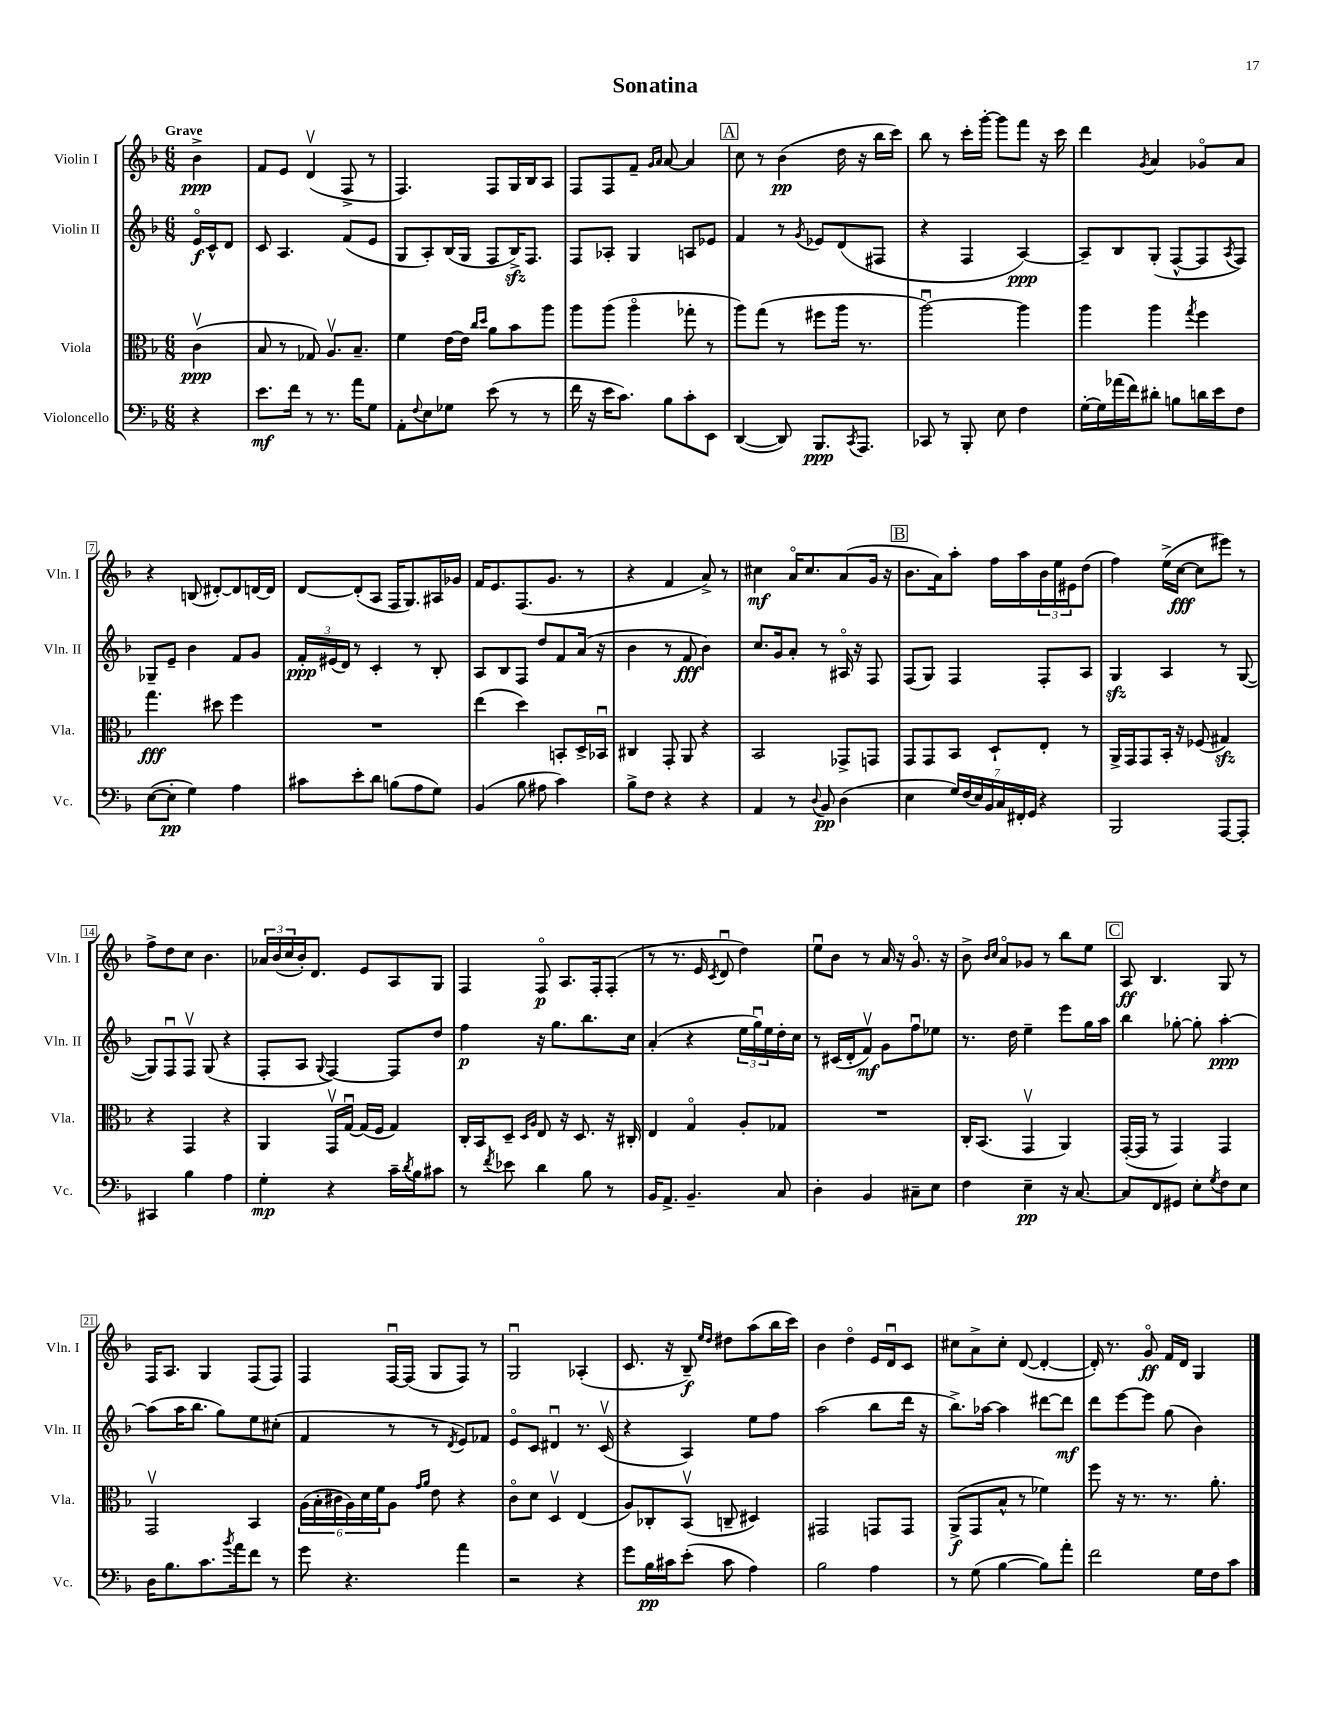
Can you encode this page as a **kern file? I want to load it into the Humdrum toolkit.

**kern	**kern	**kern	**kern
*staff4	*staff3	*staff2	*staff1
*clefF4	*clefC3	*clefG2	*clefG2
*k[b-]	*k[b-]	*k[b-]	*k[b-]
*M6/8	*M6/8	*M6/8	*M6/8
4r	(4cv	16eo	4b-^
.	.	16c^^	.
.	.	8d	.
=	=	=	=
8.e	8B-	8c	8f
.	8r	4.A	8e
16f	.	.	.
8r	8G-)	.	(4dv
8.r	8.Av	.	.
.	.	(8f	8F^
16a	8.B-~	.	.
8G	.	8e	8r
=	=	=	=
8AA'	4f	8G	4.F)
8qqF	.	.	.
8E	.	8A')	.
8G-	[16e	(16B-	.
.	16e]	16G	.
.	16qqcc	.	.
.	16qqdd	.	.
(8e	8a	8F	8F
8r	8b-	16B-^)	16G
.	.	8.F	16B-
8r	8aa	.	8A
=	=	=	=
16f	8aa	8F	8F
16r	.	.	.
16e	(8aa	8A-'	8F
8.c)	.	.	.
.	4aao	4G	8f~
.	.	.	16qqg
.	.	.	16qqa
8B-	.	.	[8a
8c'	8gg-'	8A	4a]
8EE	8r	8e-	.
=	=	=	=
([4DD	8aa)	4f	8cc
.	(8gg	.	8r
8DD])	8r	8r	(4b-
.	.	8qg	.
8.BBB-	8ff#	8e-	.
.	16aa	(8d	16dd
8qCC	.	.	.
8.AAA	8.r	.	16r
.	.	8F#	16bb-
.	.	.	16ccc)
=	=	=	=
8CC-	[2aau)	4r	8bb-
8r	.	.	8r
8BBB-'	.	4F	16ccc'
.	.	.	[16ggg'
8E	.	.	8ggg]
4F	4aa]	[4A)	8fff
.	.	.	16r
.	.	.	16ccc
=	=	=	=
[16G'	4aa	8A~]	4ddd
16G]	.	.	.
(16a-	.	8B-	.
16f)	.	.	.
.	.	.	8qg
8d#'	4aa	(8G'	4a
8B	.	[8F^^	.
.	8qgg	.	.
16d	4ff	8F]	8g-o
16e	.	.	.
.	.	8qA	.
8F	.	8F)	8a
=	=	=	=
([8E	4.gg	8G-~	4r
8E']	.	8e~	.
4G)	.	4b-	(8B
.	8dd#	.	[8d#')
4A	4ff	8f	8d#]
.	.	8g	[16d
.	.	.	16d]
=	=	=	=
8c#	2.r	24f'	[8d
.	.	(24e#	.
.	.	24d)	.
8e'	.	8r	(8d']
8d	.	4c'	8A
(8B	.	.	16F
.	.	.	8.G)
8A	.	8r	.
8G)	.	8B-'	16A#
.	.	.	16g-
=	=	=	=
(4BB-	(4ee	8A	16f
.	.	.	8.e
.	.	8B-	.
8B-	4dd)	8F	(8.F
8A#	.	8dd	.
.	.	.	8.g
4c)	8BB'	8f	.
.	16D^	(16a	8r
.	16BB-u	16r	.
=	=	=	=
8B-^	4C#	4b-	4r
8F	.	.	.
4r	8GG'	8r	4f
.	8AA	8f	.
4r	4r	4b-)	8a^)
.	.	.	8r
=	=	=	=
4AA	2BB-	8.cc	4cc#
.	.	16g	.
8r	.	8a'	16ao
.	.	.	8.cc#
8qqD	.	.	.
8BB-	.	8r	.
(4D	8GG-^	16A#o	(8a
.	.	16r	.
.	8GG	8F	16g
.	.	.	16r
=	=	=	=
4E	8GG	(8F	8.b-
.	8GG	8G)	.
.	.	.	16a)
28G)	8BB-	4F	8aa'
(28F	.	.	.
28E)	.	.	.
28BB-	.	.	.
.	8D`	.	16ff
28C	.	.	.
28FF#'	.	.	.
.	.	.	16aa
28GG	.	.	.
4r	8E'	8F'	24b-
.	.	.	24ee
.	.	.	24e#
.	8r	8A	(8dd
=	=	=	=
2BBB-	16AA^	4G	4ff)
.	16GG	.	.
.	8GG	.	.
.	16BB-'	4A	(16ee^
.	16r	.	[16cc
.	(8F-	.	8cc]
[8AAA	4G#)	8r	8eee#)
8AAA']	.	([8G	8r
=	=	=	=
4CC#	4r	8G])	8ff^
.	.	8Fu	8dd
4B-	4GG	8Fv	8cc
.	.	(8G	4.b-
4A	4r	4r	.
=	=	=	=
4G'	4AA	8F'	24a-
.	.	.	(24b-
.	.	.	24cc
.	.	8A	16b-')
.	.	.	8.d
.	.	8qqG	.
4r	16GGv	[4F)	.
.	[16Gu	.	.
.	(16G]	.	8e
.	16F	.	.
16c~	4G)	8F]	8A
8qd	.	.	.
16B-	.	.	.
8c#	.	8dd	8G
=	=	=	=
8r	16C'	4ff	4F
.	16BB-	.	.
8qf	.	.	.
8e-	8D~	.	.
.	16qqD	.	.
.	16qqA	.	.
4d	8E	16r	8Fo
.	.	8.gg	.
.	16r	.	8.A
.	8.D	.	.
8B-	.	8.bb-	.
.	.	.	16F'
8r	16r	.	(8F'
.	16C#'	16cc	.
=	=	=	=
16BB-	4E	(4a'	8r
8.AA^	.	.	.
.	.	.	8.r
4.BB-~	4Go	4r	.
.	.	.	16e
.	.	.	8qc
.	.	.	8du
.	8A'	24ee	4dd)
.	.	24ggu)	.
.	.	24ee	.
8C	8G-	16dd'	.
.	.	16cc	.
=	=	=	=
4D'	2.r	8r	8eeu
.	.	(16c#	8b-
.	.	16d'	.
4BB-	.	8fv)	8r
.	.	8g	16a
.	.	.	16r
8C#~	.	8ffu	8.go
8E	.	8ee-	.
.	.	.	16r
=	=	=	=
4F	16C'	8.r	8b-^
.	(8.BB-	.	.
.	.	.	16qqb-
.	.	.	16qqcc
.	.	.	8ao
.	.	16dd	.
4E~	4GGv	4ee~	8g-
.	.	.	8r
16r	4AA)	8eee	8bb-
[8.C	.	.	.
.	.	16gg	8ee
.	.	16aa	.
=	=	=	=
8C]	([16GG'	4bb-	8A
.	16GG]	.	.
8FF	8r	.	4.B-
8GG#	4GG)	[8gg-'	.
8E'	.	8gg-']	.
8qG	.	.	.
8F	4GG	[4aa'	8G
8E	.	.	8r
=	=	=	=
16D	2GGv	(8aa]	16F
8.B-	.	.	8.A
.	.	16aa	.
.	.	8.bb-	.
8.c	.	.	4G
.	.	8gg)	.
8qb-	.	.	.
16a	.	.	.
8f	4BB-	8ee	(8F
8r	.	(8cc#'	8F)
=	=	=	=
8g	(24A	4f	4F
.	24B-'	.	.
.	24c#	.	.
4.r	24A)	.	.
.	24d	.	.
.	24f	.	.
.	8A	8r	[16Fu
.	.	.	(16F]
.	16qqg	.	.
.	16qqa	.	.
.	8e	8r	8G
.	.	8qd	.
4a	4r	8e)	8F)
.	.	8f-	8r
=	=	=	=
2r	8co	8eo	2Gu
.	8d	8c	.
.	4Dv	4d#u	.
4r	(4E	8.r	(4A-'
.	.	(16cv	.
=	=	=	=
8g	8A)	4r	8.c
16B-	8C-'	.	.
16c#	.	.	16r
(8e'	(8BB-v	4A)	8B-~)
.	.	.	16qqee
.	.	.	16qqdd
8c#	8C~	.	8dd#
4A)	4D#)	8ee	(8aa
.	.	8ff	16bb-
.	.	.	16ccc)
=	=	=	=
2B-	2GG#	(2aa	4b-
.	.	.	4ddo
4A	8GG	8bb-	16e
.	.	.	16du
.	8GG	16ddd	8c
.	.	16r	.
=	=	=	=
8r	(8AA^	8.bb-^)	8cc#
(8G	8GG	.	8a^
.	.	[16aa-	.
[4B-	8B-^^	4aa-]	8cc#'
.	8r	.	([8d
8B-])	4f-)	[8ddd#	4d'_
8a'	.	8ddd#]	.
=	=	=	=
2f	8ff	8ddd	16d'])
.	.	.	8.r
.	16r	[8eee	.
.	8.r	.	.
.	.	8eee]	8go
.	8.r	(8gg	16f
.	.	.	16d
16G	.	4b-)	4G
16F	8.a'	.	.
8c	.	.	.
==	==	==	==
*-	*-	*-	*-
